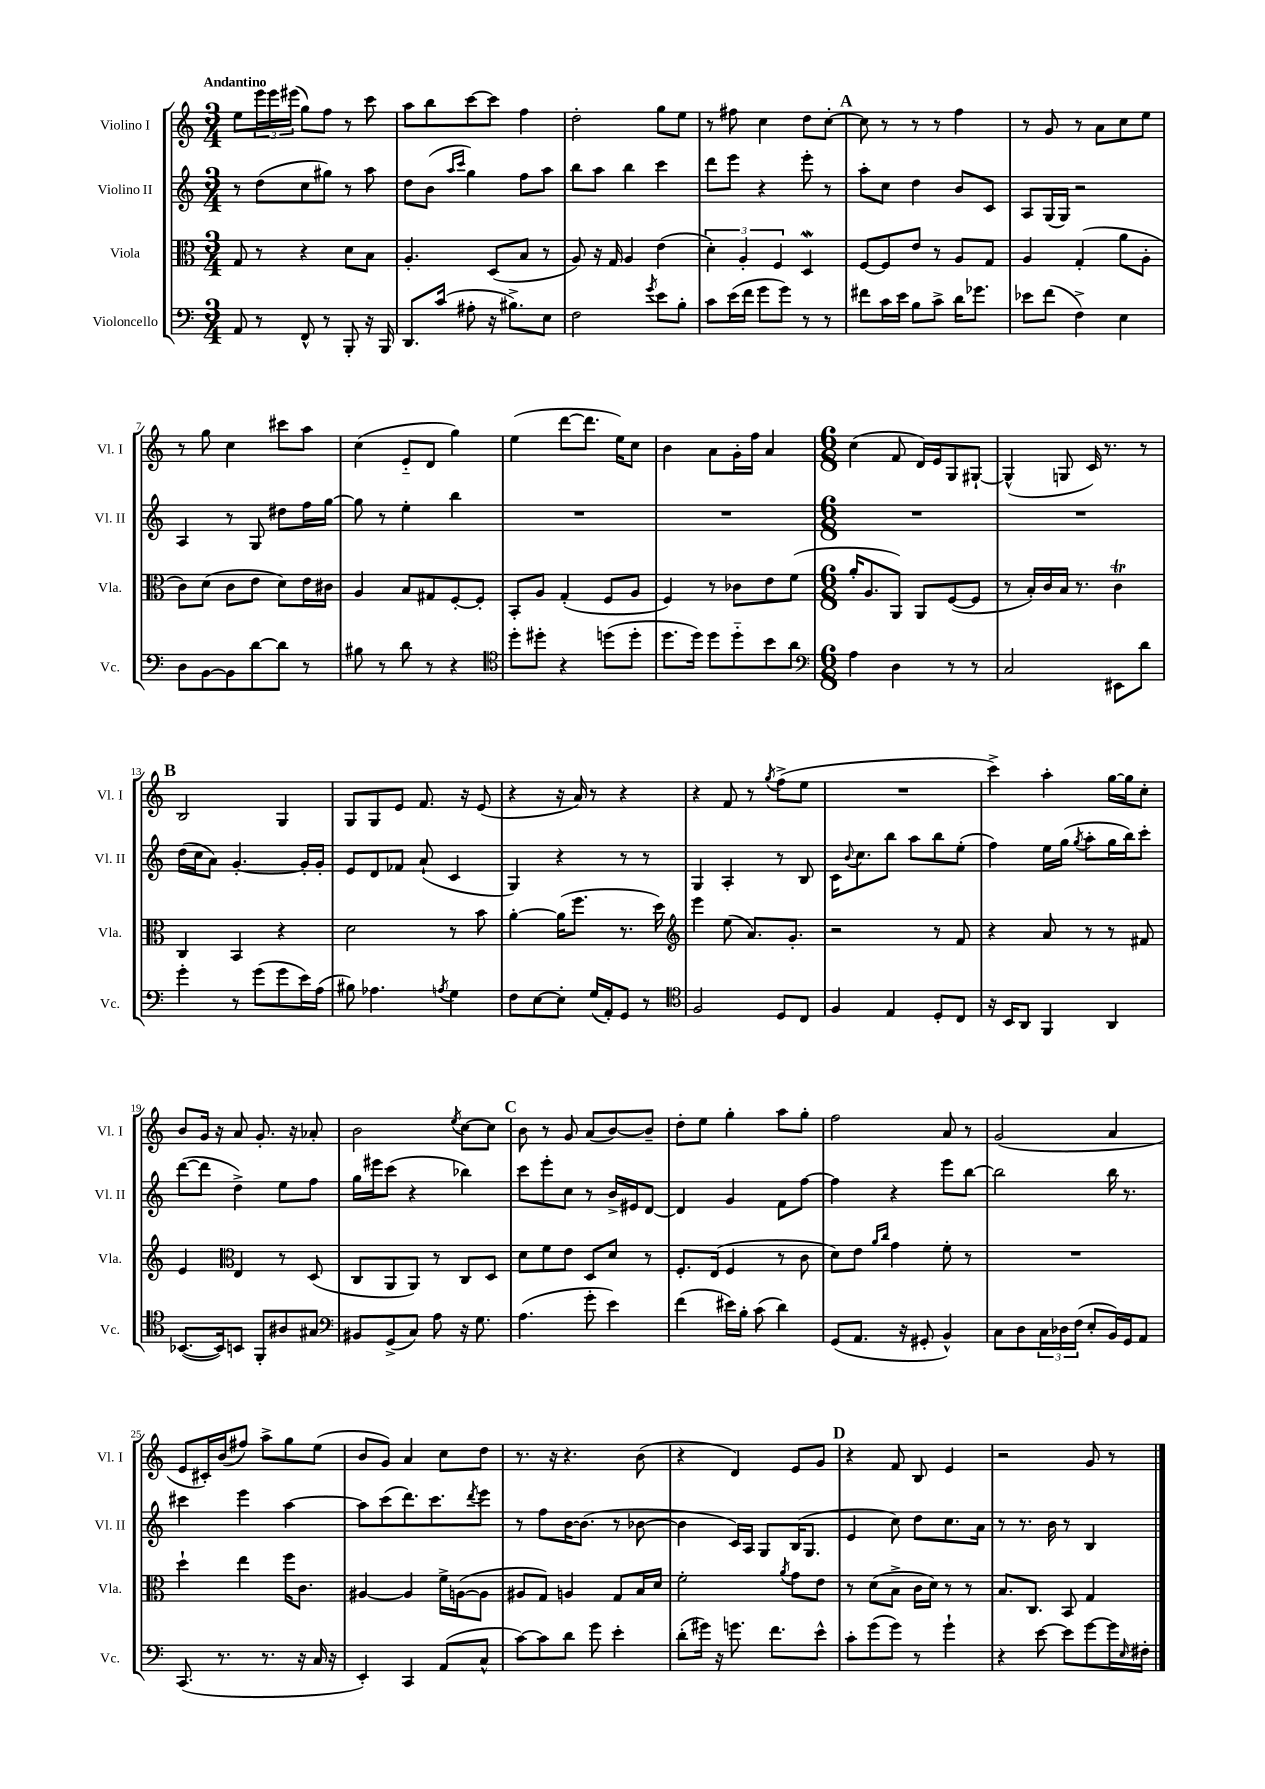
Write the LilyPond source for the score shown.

<<
\new StaffGroup <<
\new Staff = "s0" \with { instrumentName = "Violino I" shortInstrumentName = "Vl. I" } {
    \clef treble \key c \major \numericTimeSignature \time 3/4 \tempo "Andantino"
    e''8 \tuplet 3/2 { e'''16 e'''16 eis'''16( } g''8) f''8 r8 c'''8 |
    a''8 b''8 c'''8~ c'''8 f''4 |
    d''2-. g''8 e''8 |
    r8 fis''8 c''4 d''8 c''8~-. |
    \mark \markup { \bold "A" } c''8 r8 r8 r8 f''4 |
    r8 g'8 r8 a'8 c''8 e''8 |
    r8 g''8 c''4 cis'''8 a''8 |
    c''4( e'8-_ d'8 g''4) |
    e''4( d'''8~ d'''8. e''16) c''8 |
    b'4 a'8 g'16-. f''16 a'4 |
    \numericTimeSignature \time 6/8 c''4( f'8 d'16) e'16 g8 gis8~-! |
    gis4-^( g8 c'16) r8. r8 |
    \mark \markup { \bold "B" } b2 g4 |
    g8 g8 e'8 f'8. r16 e'8( |
    r4 r16 a'16) r8 r4 |
    r4 f'8 r8 \acciaccatura { g''8 } f''8->( e''8 |
    R2. |
    c'''4->) a''4-. g''16~ g''16 c''8-. |
    b'8 g'16 r16 a'8 g'8.-. r16 aes'8-. |
    b'2 \acciaccatura { e''8 } c''8~ c''8 |
    \mark \markup { \bold "C" } b'8 r8 g'8 a'8( b'8~) b'8-- |
    d''8-. e''8 g''4-. a''8 g''8-. |
    f''2 a'8 r8 |
    g'2( a'4 |
    e'8 cis'16-.) b'16( fis''8) a''8-> g''8 e''8( |
    b'8 g'8) a'4 c''8 d''8 |
    r8. r16 r4. b'8( |
    r4 d'4) e'8 g'8 |
    \mark \markup { \bold "D" } r4 f'8 b8 e'4 |
    r2 g'8 r8 \bar "|." |
}
\new Staff = "s1" \with { instrumentName = "Violino II" shortInstrumentName = "Vl. II" } {
    \clef treble \key c \major \numericTimeSignature \time 3/4
    r8 d''8( c''8 gis''8) r8 a''8 |
    d''8 b'8( \grace { a''16 c'''16 } g''4) f''8 a''8 |
    b''8 a''8 b''4 c'''4 |
    d'''8 e'''8 r4 e'''8-. r8 |
    \mark \markup { \bold "A" } a''8-. c''8 d''4 b'8 c'8 |
    a8 g16( g16) r2 |
    a4 r8 g8 dis''8 f''16 g''16~ |
    g''8 r8 e''4-. b''4 |
    R2. |
    R2. |
    \numericTimeSignature \time 6/8 R2. |
    R2. |
    \mark \markup { \bold "B" } d''16( c''16 a'8) g'4.~-. g'16-. g'16-. |
    e'8 d'8 fes'8 a'8-!( c'4 |
    g4) r4 r8 r8 |
    g4 a4-. r8 b8 |
    c'16 \appoggiatura { b'8 } c''8. b''8 a''8 b''8 e''8-.( |
    f''4) e''16 g''16( \acciaccatura { g''8 } a''8-. g''16 b''16) c'''8-. |
    d'''8~( d'''8 d''4->) e''8 f''8 |
    g''16 eis'''16 c'''8( r4 bes''4) |
    \mark \markup { \bold "C" } c'''8 e'''8-. c''8 r8 b'16-> eis'16 d'8~ |
    d'4 g'4 f'8 f''8~ |
    f''4 r4 e'''8 b''8~ |
    b''2 b''16 r8. |
    cis'''4 e'''4 a''4~ |
    a''8 c'''8( d'''8.) c'''8. \acciaccatura { d'''8 } e'''8 |
    r8 f''8 b'16~ b'8.( r8 bes'8~ |
    bes'4 c'16) a16 g8 b16( g8. |
    \mark \markup { \bold "D" } e'4 c''8) d''8 c''8. a'16 |
    r8 r8. b'16 r8 b4 \bar "|." |
}
\new Staff = "s2" \with { instrumentName = "Viola" shortInstrumentName = "Vla." } {
    \clef alto \key c \major \numericTimeSignature \time 3/4
    g8 r8 r4 d'8 b8 |
    a4.-. d8( b8 r8 |
    a8) r16 g16 a4 e'4( |
    \tuplet 3/2 { d'4-.) a4-. f4 } d4\mordent |
    \mark \markup { \bold "A" } f8~ f8 e'8 r8 a8 g8 |
    a4 g4-.( a'8 a8-. |
    c'8) d'8( c'8 e'8 d'8) e'16 cis'16 |
    a4 b8 gis8 f8~-. f8-. |
    b,8-. a8 g4-.( f8 a8 |
    f4) r8 ces'8 e'8 f'8( |
    \numericTimeSignature \time 6/8 a'16-. a8. a,8) a,8 f8~( f8 |
    r8 b16-.) c'16 b16 r8. c'4\trill |
    \mark \markup { \bold "B" } c4 b,4 r4 |
    d'2 r8 b'8 |
    a'4~-. a'16( f''8. r8. d''16) |
    \clef treble e'''4 e''8( a'8.) g'8.-. |
    r2 r8 f'8 |
    r4 a'8 r8 r8 fis'8 |
    e'4 \clef alto e4 r8 d8( |
    c8 a,8 a,8) r8 c8 d8 |
    \mark \markup { \bold "C" } d'8 f'8 e'8 d8 d'8 r8 |
    f8.-. e16( f4 r8 c'8 |
    d'8) e'8 \grace { a'16 c''16 } g'4 f'8-. r8 |
    R2. |
    d''4-! e''4 f''16 c'8. |
    ais4~ ais4 f'16-> a16~( a8 |
    ais8 g8) a4 g8 b16 d'16 |
    f'2-. \acciaccatura { a'8 } g'8 e'8 |
    \mark \markup { \bold "D" } r8 d'8( b8-> c'16 d'16) r8 r8 |
    b8. c8. b,8 g4 \bar "|." |
}
\new Staff = "s3" \with { instrumentName = "Violoncello" shortInstrumentName = "Vc." } {
    \clef bass \key c \major \numericTimeSignature \time 3/4
    a,8 r8 f,8-^ r8 b,,8-. r16 b,,16 |
    d,8. c'16( ais8-. r16 bis8.->) e8 |
    f2 \acciaccatura { g'8 } e'8 b8-. |
    c'8 e'16( f'16 g'8 g'8) r8 r8 |
    \mark \markup { \bold "A" } fis'8 c'16 e'16 b8 c'8-> d'16 ges'8. |
    ees'8 f'8( f4->) e4 |
    d8 b,8~ b,8 d'8~ d'8 r8 |
    bis8 r8 d'8 r8 r4 |
    \clef tenor d''8-. dis''8-. r4 d''8( d''8-. |
    d''8. d''16) d''8 d''8-_ b'8 a'8 |
    \numericTimeSignature \time 6/8 \clef bass a4 d4 r8 r8 |
    c2 eis,8 d'8 |
    \mark \markup { \bold "B" } g'4-. r8 g'8( g'8 e'16) a16( |
    bis8) aes4. \acciaccatura { a8 } g4 |
    f8 e8~ e8-. g16( a,16-.) g,8 r8 |
    \clef tenor f2 d8 c8 |
    f4 e4 d8-. c8 |
    r16 b,16 a,8 f,4 a,4 |
    bes,8.~( bes,16) b,8 f,8-. ais8 gis8 |
    \clef bass bis,8 g,8->( c8) a8 r16 g8. |
    \mark \markup { \bold "C" } a4.( g'8-. e'4) |
    f'4( eis'16) b16-. c'8( d'4) |
    g,8( a,8. r16 gis,8-. b,4-^) |
    c8 d8 \tuplet 3/2 { c16 des16 f16( } e8-. b,16) g,16 a,8 |
    c,8.( r8. r8. r16 c16 r16 |
    e,4-.) c,4 a,8( c8-^ |
    c'8~) c'8 d'8 g'8 e'4-. |
    d'8-.( gis'16) r16 g'8. f'8. e'8-^ |
    \mark \markup { \bold "D" } c'8-. g'8( g'8) r8 g'4-! |
    r4 e'8~ e'8 g'8~ g'16 \grace { e16 } fis16-. \bar "|." |
}
>>
>>
